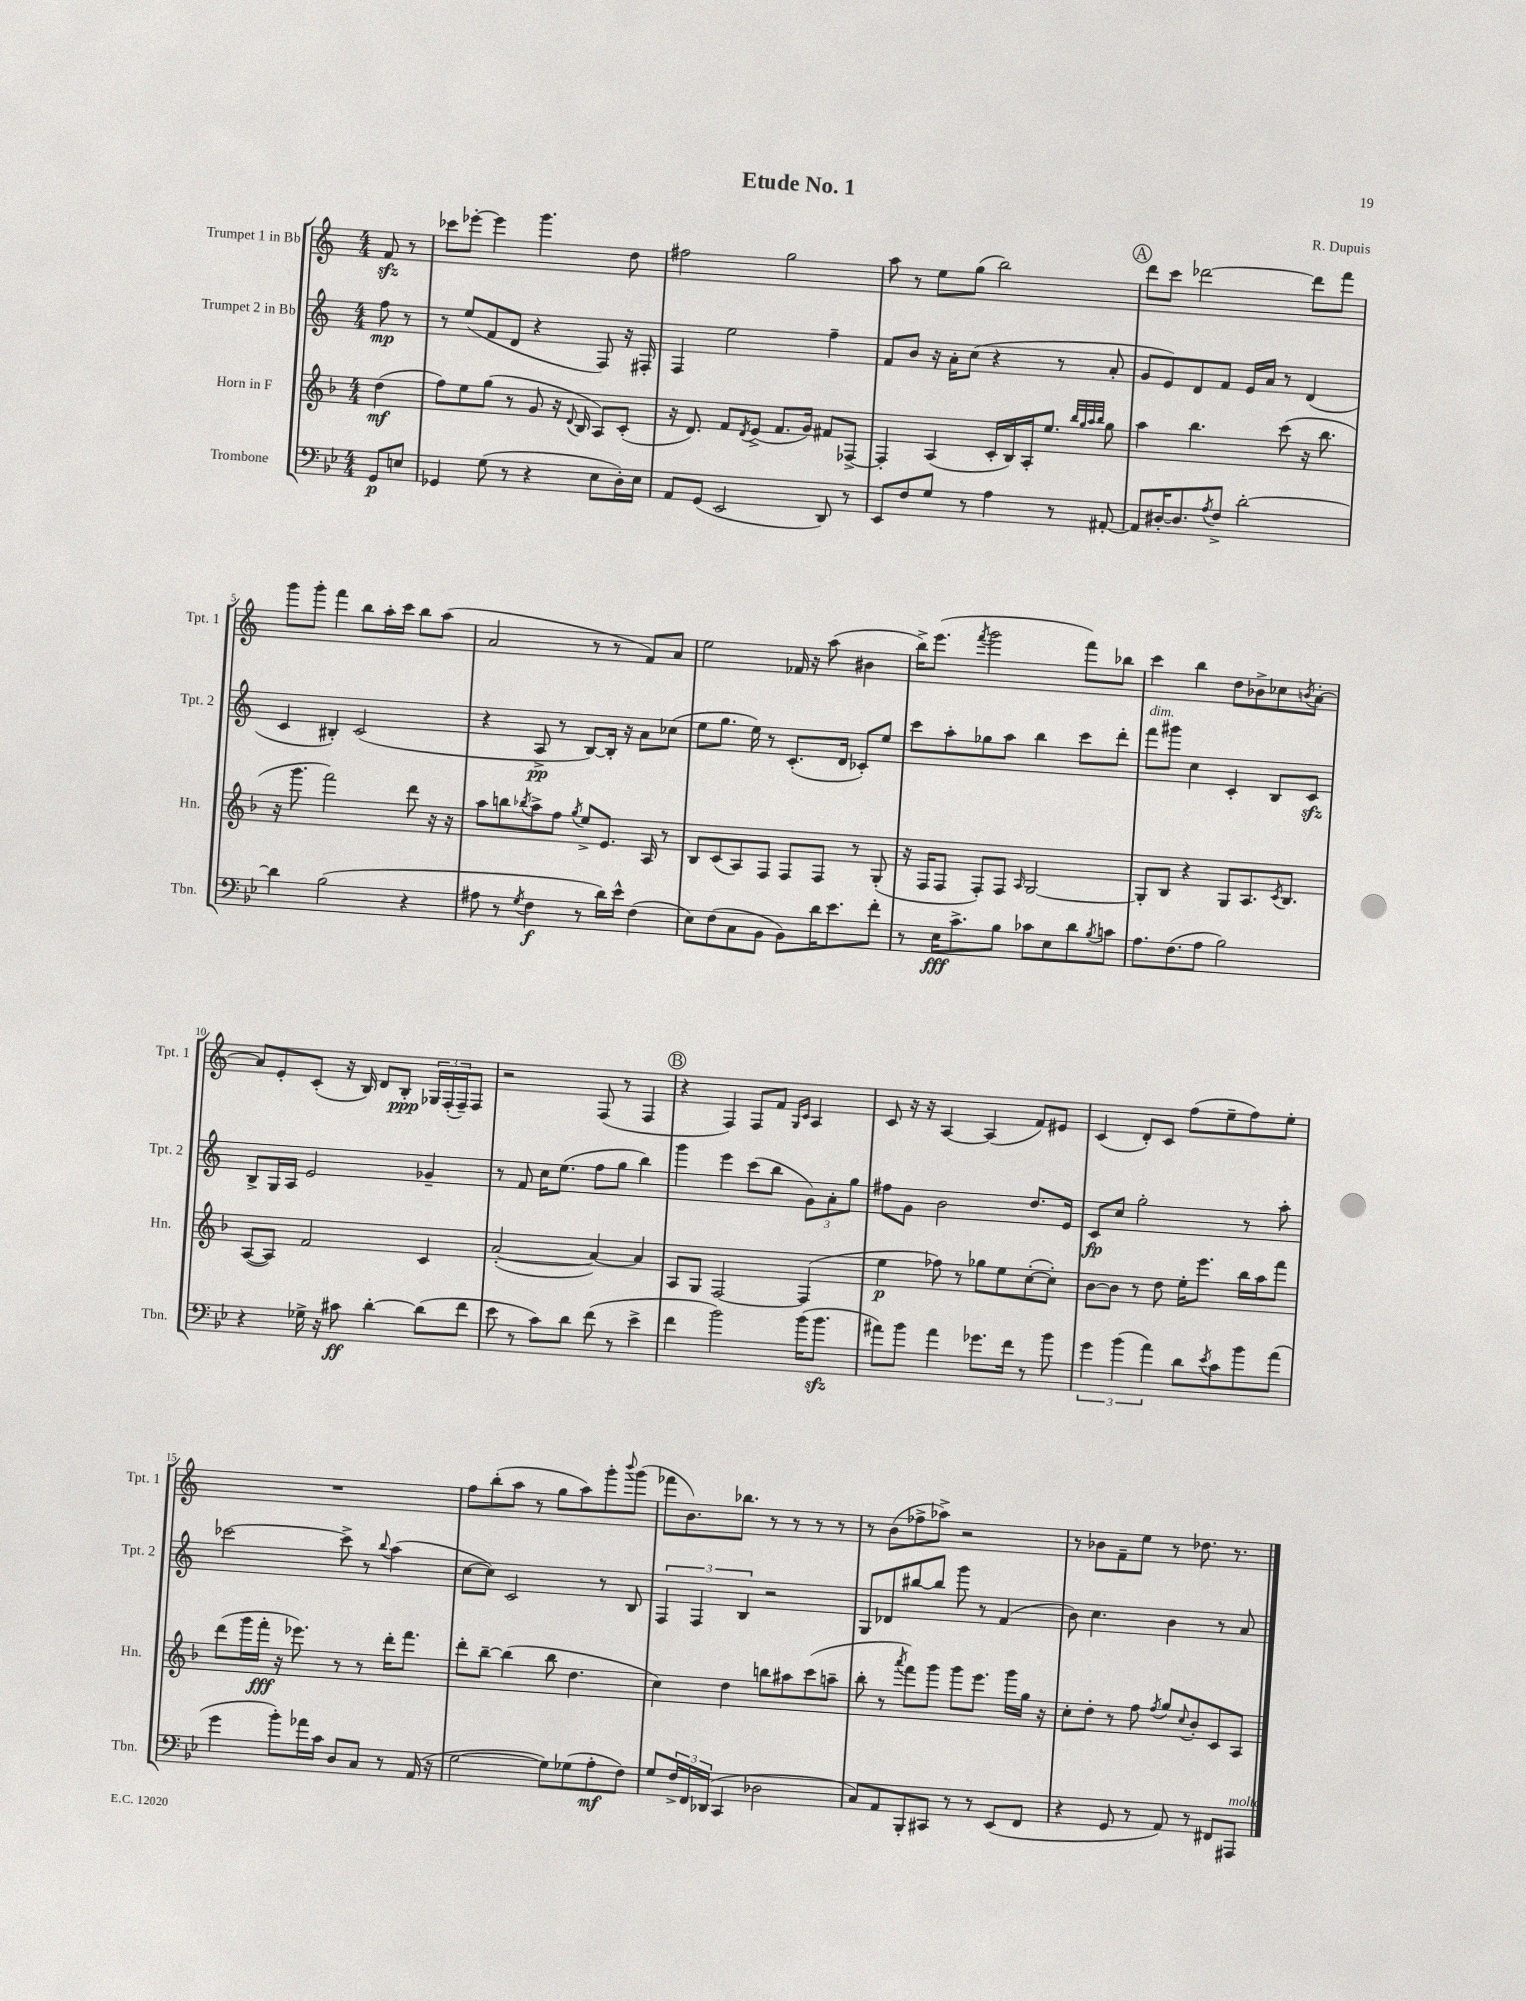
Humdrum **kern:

**kern	**kern	**kern	**kern
*staff4	*staff3	*staff2	*staff1
*clefF4	*clefG2	*clefG2	*clefG2
*k[b-e-]	*k[b-]	*k[]	*k[]
*M4/4	*M4/4	*M4/4	*M4/4
8GG/L	(4dd\	8ff\	8f/
8E/J	.	8r	8r
=	=	=	=
4GG-/	8ff\L)	8r	8ccc-\L
.	8ee\	(8ee/L	[8eee-'\J
(8G\	(8gg\J	8f/	4eee-\]
8r	8r	8d/J	.
4r	8g/	4r	4.ggg\
.	16r	.	.
.	8qqd/	.	.
.	16B-/	.	.
8E-\L	8A/L)	8F/)	.
16D'\L)	(8c'/J	16r	8dd\
16E-\JJ	.	16F#'/	.
=	=	=	=
8AA/L	16r	4F/	2ff#\
.	8.d/)	.	.
(8GG/J	.	.	.
2EE-/	8f/L	2ee\	.
.	8qd/	.	.
.	(8e^/J	.	.
.	8.f/L	.	2gg\
.	16g/Jk)	.	.
8DD/)	8f#/L	4ff~\	.
8r	[8F-^/J	.	.
=	=	=	=
8EE-/L	4F-'/]	8f/L	8aa\
8F/	.	8b/J	8r
8G/J	(4A/	16r	8ee\L
.	.	16a'\LK	.
8r	.	(8cc\J	(8gg\J
4A\	16c'/LL	4r	2bb\)
.	16B-/)	.	.
.	16A'/J	.	.
.	8.ee/J	.	.
8r	.	8r	.
.	32qqbb-/LLL	.	.
.	32qqgg/	.	.
.	32qqaa/	.	.
.	32qqbb-/JJJ	.	.
[8AA#'/	8gg\	8a'/	.
=	=	=	=
8AA#/]L	4aa\	8g/L	8ddd\L
[16D#'/K	.	8e/)	8ccc\J
8.D#/]	.	.	.
.	4.bb-\	8d/	[2ddd-\
8qA/	.	.	.
8F^/J	.	8f/J	.
[2d'\	.	16e/LL	.
.	.	16a/JJ	.
.	(8ccc\	8r	.
.	16r	(4d/	8ddd-\]L
.	8.bb-\	.	.
.	.	.	8fff\J
=	=	=	=
4d\]	16r	4c/	8ggg\L
.	8.ggg\	.	.
.	.	.	8ggg'\J
(2B-\	2fff\)	4B#'/)	4fff\
.	.	(2c/	8bb\L
.	.	.	16aa'\L
.	.	.	16ccc\JJ
4r	8ddd\	.	8bb\L
.	16r	.	(8aa\J
.	16r	.	.
=	=	=	=
8A#\	8aa\L	4r	2a/
8r	8bb\	.	.
8qG/	8qbb-/	.	.
4F\	8aa^\	8A^/	.
.	8ff\J	8r	.
.	8qgg/	.	.
8r	8ee^/L	[8B/L)	8r
16d\LL)	8.e/J	16B'/]Jk	8r
16e-^^\JJ	.	16r	.
(4F\	.	8a\L	8f/L)
.	16A/	.	.
.	8r	(8cc-\J	8a/J
=	=	=	=
8E-\L)	8B-/L	8ee\L	2ee\
(8F\	(8c/	8.gg\J	.
8C\	8A/)	.	.
.	.	16ee\)	.
8BB-\J	8F/J	8r	.
8BB-\L)	8F/L	(8.c'/L	16f-/
.	.	.	16r
16d\K	8F/J	.	(8aa\
8.e-\	.	16d/Jk	.
.	8r	8c-'/L)	4b#\
8f'\J	(8G'/	8ee/J	.
=	=	=	=
8r	16r	8ccc\L	16bb^\LK)
.	16F/LK	.	(8.eee\J
16E-\LK	8F/J	8aa'\	.
8.c^\	.	.	.
.	.	.	8qfff/
.	8F'/L)	8gg-\	2ggg\
8B-\J	8F/J	8aa\J	.
.	16qqA/	.	.
8c-\L	[2G/	4bb\	.
8E-\	.	.	.
8d\	.	8ccc\L	8fff\L)
8qB-/	.	.	.
8c\J	.	8ddd'\J	8bb-\J
=	=	=	=
8.A\L	8G'/]L	8fff\L	4ccc\
.	8B-/J	8ggg#\J	.
(8.F\	.	.	.
.	4r	4cc\	4bb\
8A\J	.	.	.
2B-\)	8G/L	4c'/	8dd\L
.	8.A/	.	8b-^\
.	.	8B/L	8cc-\
.	8qc/	.	.
.	8.B-/J	.	.
.	.	.	8qb/
.	.	8c/J	[8a'\J
=	=	=	=
4r	([8A/L	8B^/L	8a/]L
.	8A/]J)	16G/L	8e'/
.	.	16A/JJ	.
16G-^\	2f/	2e/	(8c'/J
16r	.	.	.
8c#\	.	.	16r
.	.	.	16B/)
[4d'\	.	.	8d/L
.	.	.	8B'/J
(8d\]L	4c/	4g-~/	24G-/LL
.	.	.	(24F'/
.	.	.	24F~/J)
8f\J	.	.	8F/J
=	=	=	=
8e-\	([2a'/	8r	2r
8r	.	8f/	.
8c\L)	.	16cc\LK	.
.	.	(8.ee\J	.
8d\J	.	.	.
(8f\	4a/_)	8ff\L	(8F/
8r	.	8gg\J	8r
4e-^\	4a/]	4bb\)	4F/
=	=	=	=
4f\	8A/L	4ggg\	4r
.	8G/J	.	.
2b-\)	[2F/	4eee\	4F/)
.	.	(8ccc\L	8F/L
.	.	8bb\J	8f/J
.	.	.	16qqG/LL
.	.	.	16qqc/JJ
(16b-\LK	(4F/]	12g\L)	4A/
8.b-\J	.	.	.
.	.	12a'\	.
.	.	12gg\J	.
=	=	=	=
8a#\L)	4ee\	8ff#\L	8c/
8b-\J	.	8g\J	16r
.	.	.	16r
4a#\	8ff-\)	2b\	[4A/
.	8r	.	.
8.g-\L	8gg-\L	.	(4A/]
.	8ee\	.	.
16f\Jk	.	.	.
8r	([8cc'\	8.dd/L	8f/L)
8b-\	8cc'\]J)	.	8e#/J
.	.	16e/Jk	.
=	=	=	=
6g\	[8b-\L	8c/L	(4c/
.	8b-\]J	8cc/J	.
(6b-\	.	.	.
.	8r	2gg'\	8d'/L)
6a\)	.	.	.
.	8dd\	.	8c/J
8d\L	16ee'\LK	.	(8ff\L
.	8.eee\J	.	.
8qe-/	.	.	.
8c\	.	.	8ee~\
8b-\	16bb-\LL	8r	8ff\)
.	16aa\J	.	.
(8a\J	8fff\J	8aa'\	8ee'\J
=	=	=	=
4g\	(8ddd\L	[2ccc-\	1r
.	16ggg\L	.	.
.	16fff'\JJ	.	.
8b-'\L)	16r	.	.
.	8.eee-\)	.	.
16a-\L	.	.	.
16c\JJ	.	.	.
8D/L	8r	8ccc-^\]	.
8C/J	8r	8r	.
.	.	8qqbb/	.
8r	16ddd'\LK	(4aa\	.
.	8.fff\J	.	.
(16AA/	.	.	.
16r	.	.	.
=	=	=	=
[2G\	8ddd'\L	[8cc\L	8ff\L
.	[8bb-~\J	8cc\]J)	(8bb'\
.	(4bb-\]	2c/	8aa\J
.	.	.	8r
8G\]L)	8bb-\	.	8gg\L
(8G-\	4.dd\	.	8aa\)
8A'\	.	8r	8ggg'\
.	.	.	8qqbbb/
8F\J)	.	8B/	(8ggg\J
=	=	=	=
8G/L	4cc\)	6F/	8fff-\L
24F^/L	.	.	8.b\)
24FF/	.	6F/	.
(24DD-/JJ	.	.	.
4CC/	4dd\	.	.
.	.	.	8.bb-\J
.	.	6B/	.
2D-\	8bb\L	2r	8r
.	8aa#\	.	8r
.	(8ccc\	.	8r
.	8aa~\J	.	8r
=	=	=	=
8C/L)	8bb-'\	8G/L	8r
8AA/	8r	8d-/	(8b\L
.	8qaaa/	.	.
8BBB-'/	8fff\L)	[8bb#/	8ff-^\
8CC#/J	8ggg\J	8bb#/]J	8aa-^\J)
8r	8ggg\L	8ggg\	2r
8r	8.eee\J	8r	.
(8EE-/L	.	(4f/	.
.	16ggg\LL	.	.
8FF/J	16gg\JJ	.	.
.	16r	.	.
=	=	=	=
4r	8cc'\L	8b\)	8r
.	8dd'\J	4.cc\	8b-\L
8GG/	8r	.	8f~\
8r	8ff\	.	8ee\J
.	8qff/	.	.
8AA/)	8gg/L	4b\	8r
.	8qqcc/	.	.
8r	8b-'/	.	8.dd-\
8FF#/L	8c/	8r	.
.	.	.	8.r
8AAA#/J	8A/J	8a/	.
==	==	==	==
*-	*-	*-	*-
